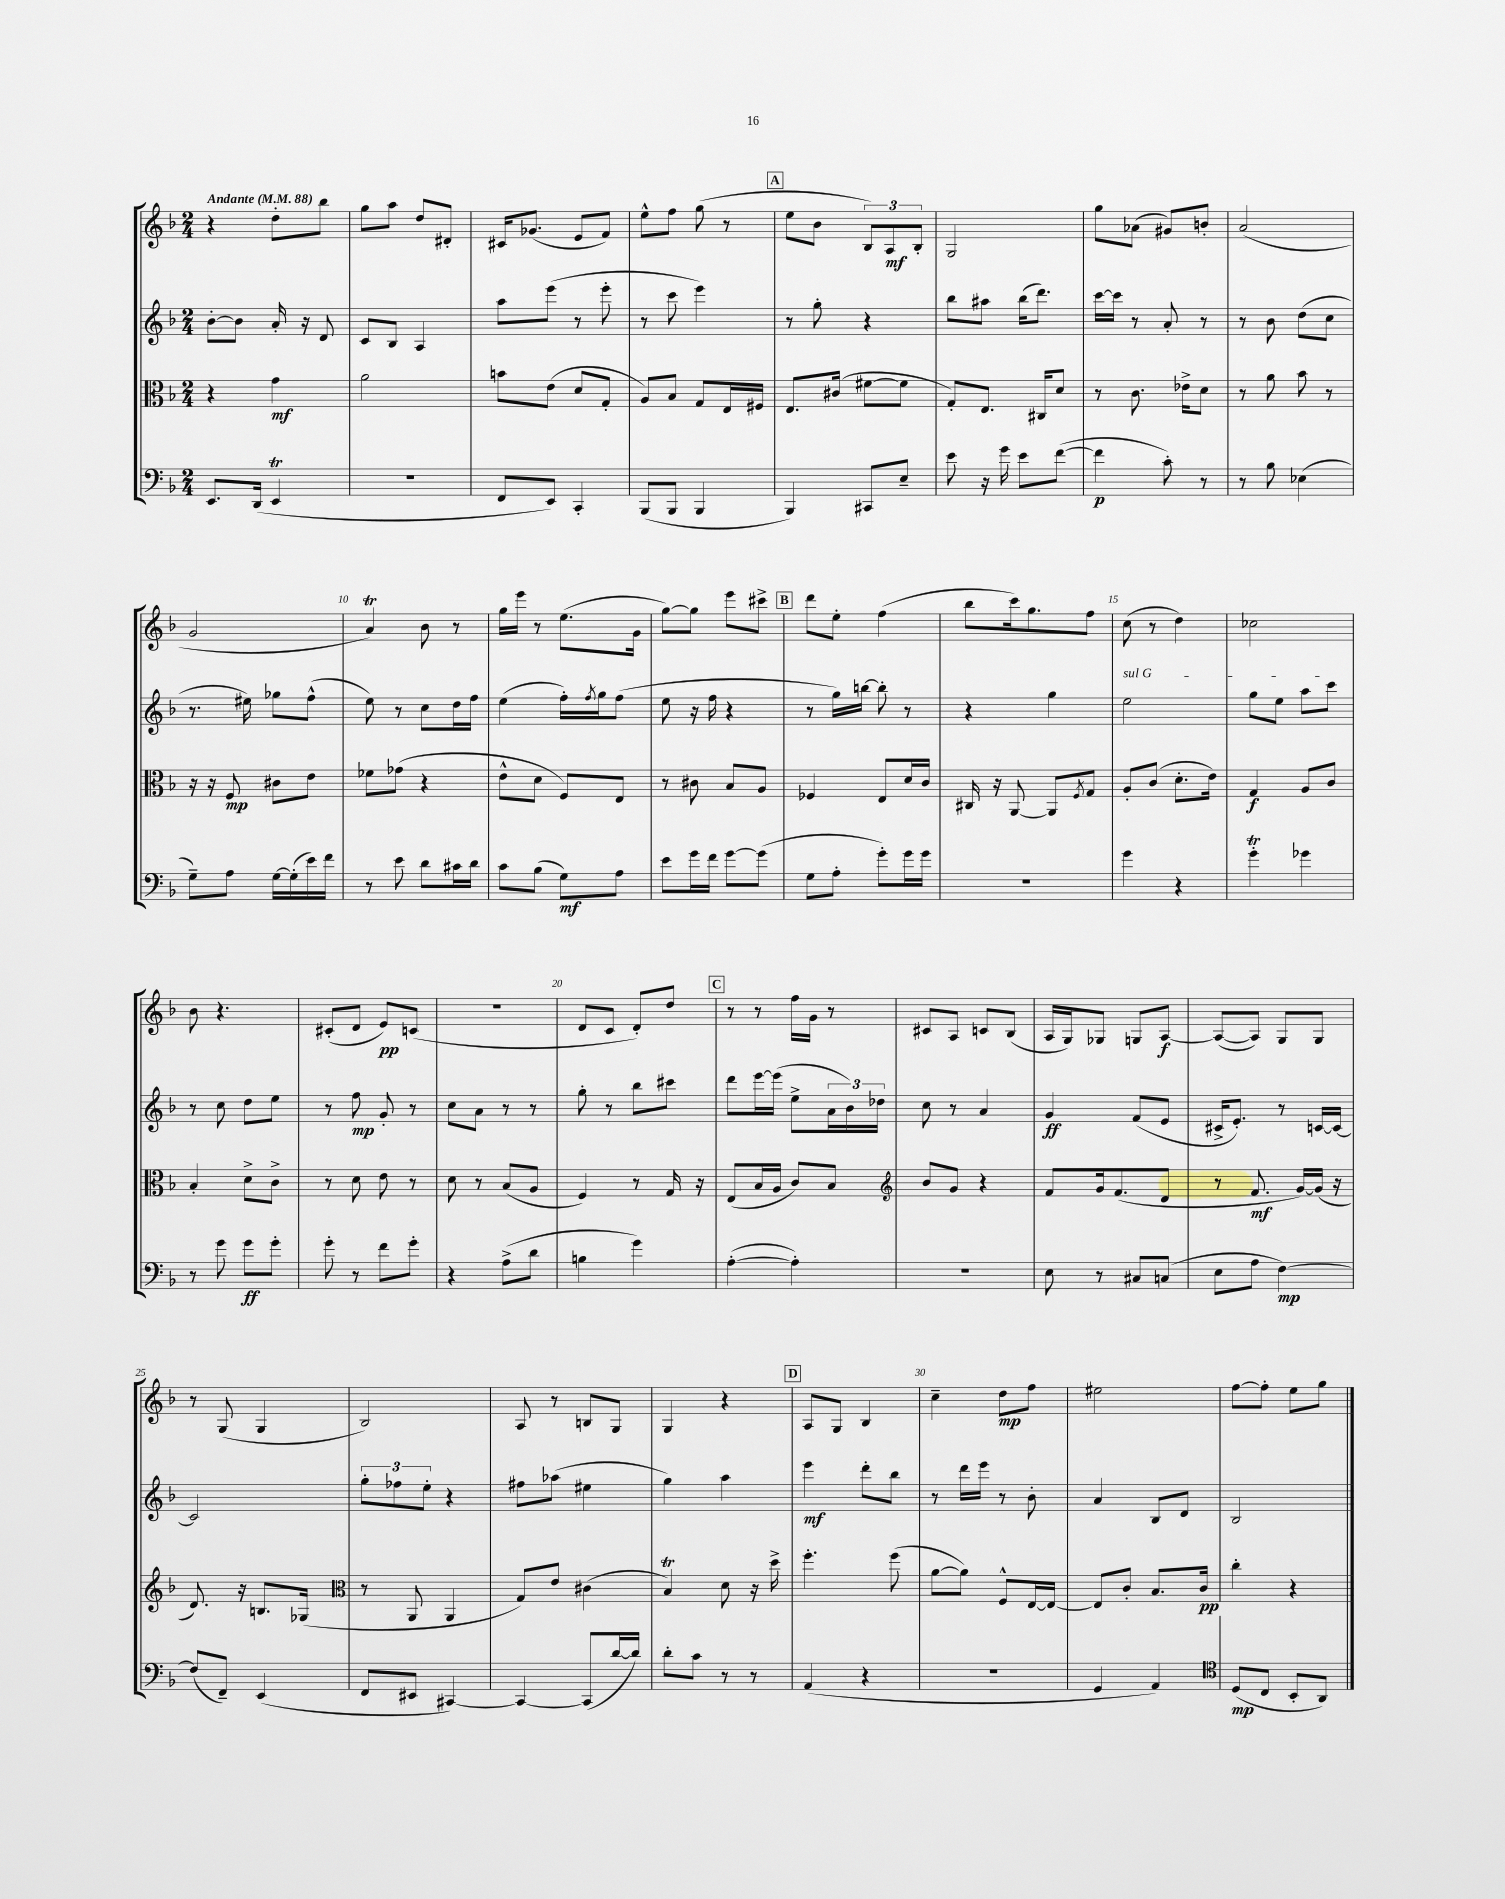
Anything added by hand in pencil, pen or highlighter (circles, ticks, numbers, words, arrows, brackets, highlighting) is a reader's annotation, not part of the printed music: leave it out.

**kern	**kern	**kern	**kern
*staff4	*staff3	*staff2	*staff1
*clefF4	*clefC3	*clefG2	*clefG2
*k[b-]	*k[b-]	*k[b-]	*k[b-]
*M2/4	*M2/4	*M2/4	*M2/4
*MM88	*MM88	*MM88	*MM88
8.EE/L	4r	[8b-'\L	4r
.	.	8b-\]J	.
(16DD/Jk	.	.	.
4EE/	4g\	16a'/	8dd'\L
.	.	16r	.
.	.	8d/	8bb-\J
=	=	=	=
2r	2a\	8c/L	8gg\L
.	.	8B-/J	8aa\J
.	.	4A/	8dd/L
.	.	.	8d#'/J
=	=	=	=
8FF/L	8b\L	8aa\L	16c#/LK
.	.	.	(8.g-/J
8EE/J)	(8e\J	(8eee\J	.
4CC'/	8d/L	8r	8e/L
.	8G'/J	8eee'\	8f/J)
=	=	=	=
(8BBB-/L	8A/L)	8r	8ee^^\L
8BBB-/J	8B-/J	8ccc\	8ff\J
4BBB-/	8G/L	4eee\)	(8gg\
.	16E/L	.	8r
.	16F#/JJ	.	.
=	=	=	=
4BBB-/)	8.E/L	8r	8ee\L
.	.	8gg'\	8b-\J
.	(16c#/Jk	.	.
8CC#/L	[8f#\L	4r	12B-/L)
.	.	.	12A/
8E~/J	8f#\]J	.	.
.	.	.	12B-'/J
=	=	=	=
8e\	8G'/L)	8bb-\L	2G/
16r	8.E/J	8aa#\J	.
16g\	.	.	.
8e\L	.	(16bb-\LK	.
.	16C#/LK	8.ddd\J)	.
([8f\J	8d/J	.	.
=	=	=	=
4f\]	8r	[16ccc\LL	8gg\L
.	.	16ccc\]JJ	.
.	8.c\	8r	(8a-\J
8c'\)	.	8a'/	8g#/L)
.	16e-^\LK	.	.
8r	8d\J	8r	8b'/J
=	=	=	=
8r	8r	8r	(2a/
8B-\	8a\	8b-\	.
(4E-\	8b-\	(8dd\L	.
.	8r	8cc\J	.
=	=	=	=
8G~\L)	16r	8.r	2g/
.	16r	.	.
8A\J	8F/	.	.
.	.	16ee#\)	.
[16G\LL	8c#\L	8gg-\L	.
(16G'\]	.	.	.
16e\)	8e\J	(8ff^^\J	.
16f\JJ	.	.	.
=	=	=	=
8r	8f-\L	8ee\)	4a/)
8e\	(8g-\J	8r	.
8d\L	4r	8cc\L	8b-\
16c#\L	.	16dd\L	8r
16d\JJ	.	16ff\JJ	.
=	=	=	=
8c\L	8e^^\L	(4ee\	16gg\LL
.	.	.	16eee\JJ
(8B-\J	8d\J	.	8r
8G\L)	8F/L)	16ff'\LL)	(8.ee\L
.	.	8qff/	.
.	.	16gg\J	.
8A\J	8E/J	(8ff\J	.
.	.	.	16g\Jk
=	=	=	=
8e\L	8r	8ee\	[8gg\L)
16g\L	8c#\	16r	8gg\]J
16f\JJ	.	16ff\	.
[8g\L	8B-/L	4r	8eee\L
(8g\]J	8A/J	.	8ccc#^\J
=	=	=	=
8G\L	4F-/	8r	8ddd\L
8A'\J	.	16gg\LL)	8ee'\J
.	.	[16bb\JJ	.
8g'\L)	8E/L	8bb'\]	(4ff\
16g\L	16d/L	8r	.
16g\JJ	16c/JJ	.	.
=	=	=	=
2r	16C#/	4r	8bb-\L
.	16r	.	.
.	[8AA/	.	16ccc\k)
.	.	.	8.gg\
.	8AA/]L	4gg\	.
.	8qF/	.	.
.	8G/J	.	8ff\J
=	=	=	=
4g\	8A'/L	2ee\	(8cc\
.	(8c/J	.	8r
4r	8.d'\L	.	4dd\)
.	16e\Jk)	.	.
=	=	=	=
4g'\	4G/	8gg\L	2cc-\
.	.	8ee\J	.
4g-\	8A/L	8aa\L	.
.	8c/J	8ccc\J	.
=	=	=	=
8r	4B-'/	8r	8b-\
8g\	.	8cc\	4.r
8g\L	8d^\L	8dd\L	.
8g'\J	8c^\J	8ee\J	.
=	=	=	=
8g'\	8r	8r	(8c#'/L
8r	8d\	8ff\	8d/J
8f\L	8e\	8g'/	8e/L)
8g'\J	8r	8r	(8c/J
=	=	=	=
4r	8d\	8cc\L	2r
.	8r	8a\J	.
(8A^\L	(8B-/L	8r	.
8d\J	8A/J	8r	.
=	=	=	=
4B\	4F/)	8gg'\	8d/L
.	.	8r	8c/J
4g\)	8r	8bb-\L	8d'/L)
.	16G/	8ccc#\J	8dd/J
.	16r	.	.
=	=	=	=
([4A'\	(8E/L	8ddd\L	8r
.	16B-/L	[16eee\L	8r
.	16A/JJ	(16eee\]JJ	.
4A'\])	8c/L)	8ee^\L	16ff\LL
.	.	.	16g\JJ
.	8B-/J	24a\L	8r
.	.	24b-\)	.
.	.	24dd-\JJ	.
=	=	=	=
*	*clefG2	*	*
2r	8b-/L	8cc\	8c#/L
.	8g/J	8r	8A/J
.	4r	4a/	8c/L
.	.	.	(8B-/J
=	=	=	=
8E\	8f/L	4g/	16A/LL
.	.	.	16G/J)
8r	16g/k	.	8G-/J
.	(8.f/	.	.
8C#/L	.	(8f/L	8G/L
(8C/J	8d/J	8e/J	[8A/J
=	=	=	=
8E\L	8r	16c#^/LK	(8A/_L
.	.	8.e'/J)	.
8A\J	8.f/	.	8A/]J)
[4F\)	.	8r	8G/L
.	[16g/LL)	.	.
.	(16g/]JJ	[16c/LL	8G/J
.	16r	16c/_JJ	.
=	=	=	=
(8F/]L	8.d/)	2c/]	8r
8FF~/J)	.	.	(8G/
.	16r	.	.
(4EE/	8.B/L	.	4G/
.	(16G-/Jk	.	.
=	=	=	=
*	*clefC3	*	*
8FF/L	8r	12gg'\L	2B-/)
.	.	12ff-\	.
8EE#/J	8AA/	.	.
.	.	12ee'\J	.
[4CC#/)	4AA/	4r	.
=	=	=	=
4CC#/_	8G/L)	8ff#\L	8A/
.	8e/J	(8aa-\J	8r
(8CC#/]L	(4c#\	4ee#\	8B/L
[16d/L	.	.	8G/J
16d/]JJ)	.	.	.
=	=	=	=
8d'\L	4B-/)	4gg\)	4G/
8c\J	.	.	.
8r	8d\	4aa\	4r
8r	16r	.	.
.	16dd^\	.	.
=	=	=	=
(4AA/	4.ff'\	4eee\	8A/L
.	.	.	8G/J
4r	.	8ddd'\L	4B-/
.	(8ff\	8bb-\J	.
=	=	=	=
2r	[8a\L	8r	4cc~\
.	8a\]J)	16ddd\LL	.
.	.	16eee\JJ	.
.	8F^^/L	8r	8dd\L
.	[16E/L	8b-'\	8ff\J
.	16E/_JJ	.	.
=	=	=	=
4GG/	8E/]L	4a/	2ee#\
.	8c'/J	.	.
4AA/)	8.B-/L	8B-/L	.
.	.	8d/J	.
.	16c/Jk	.	.
=	=	=	=
*clefC4	*	*	*
(8D/L	4cc'\	2B-/	[8ff\L
8C/J	.	.	8ff'\]J
8BB-'/L	4r	.	8ee\L
8AA/J)	.	.	8gg\J
==	==	==	==
*-	*-	*-	*-
